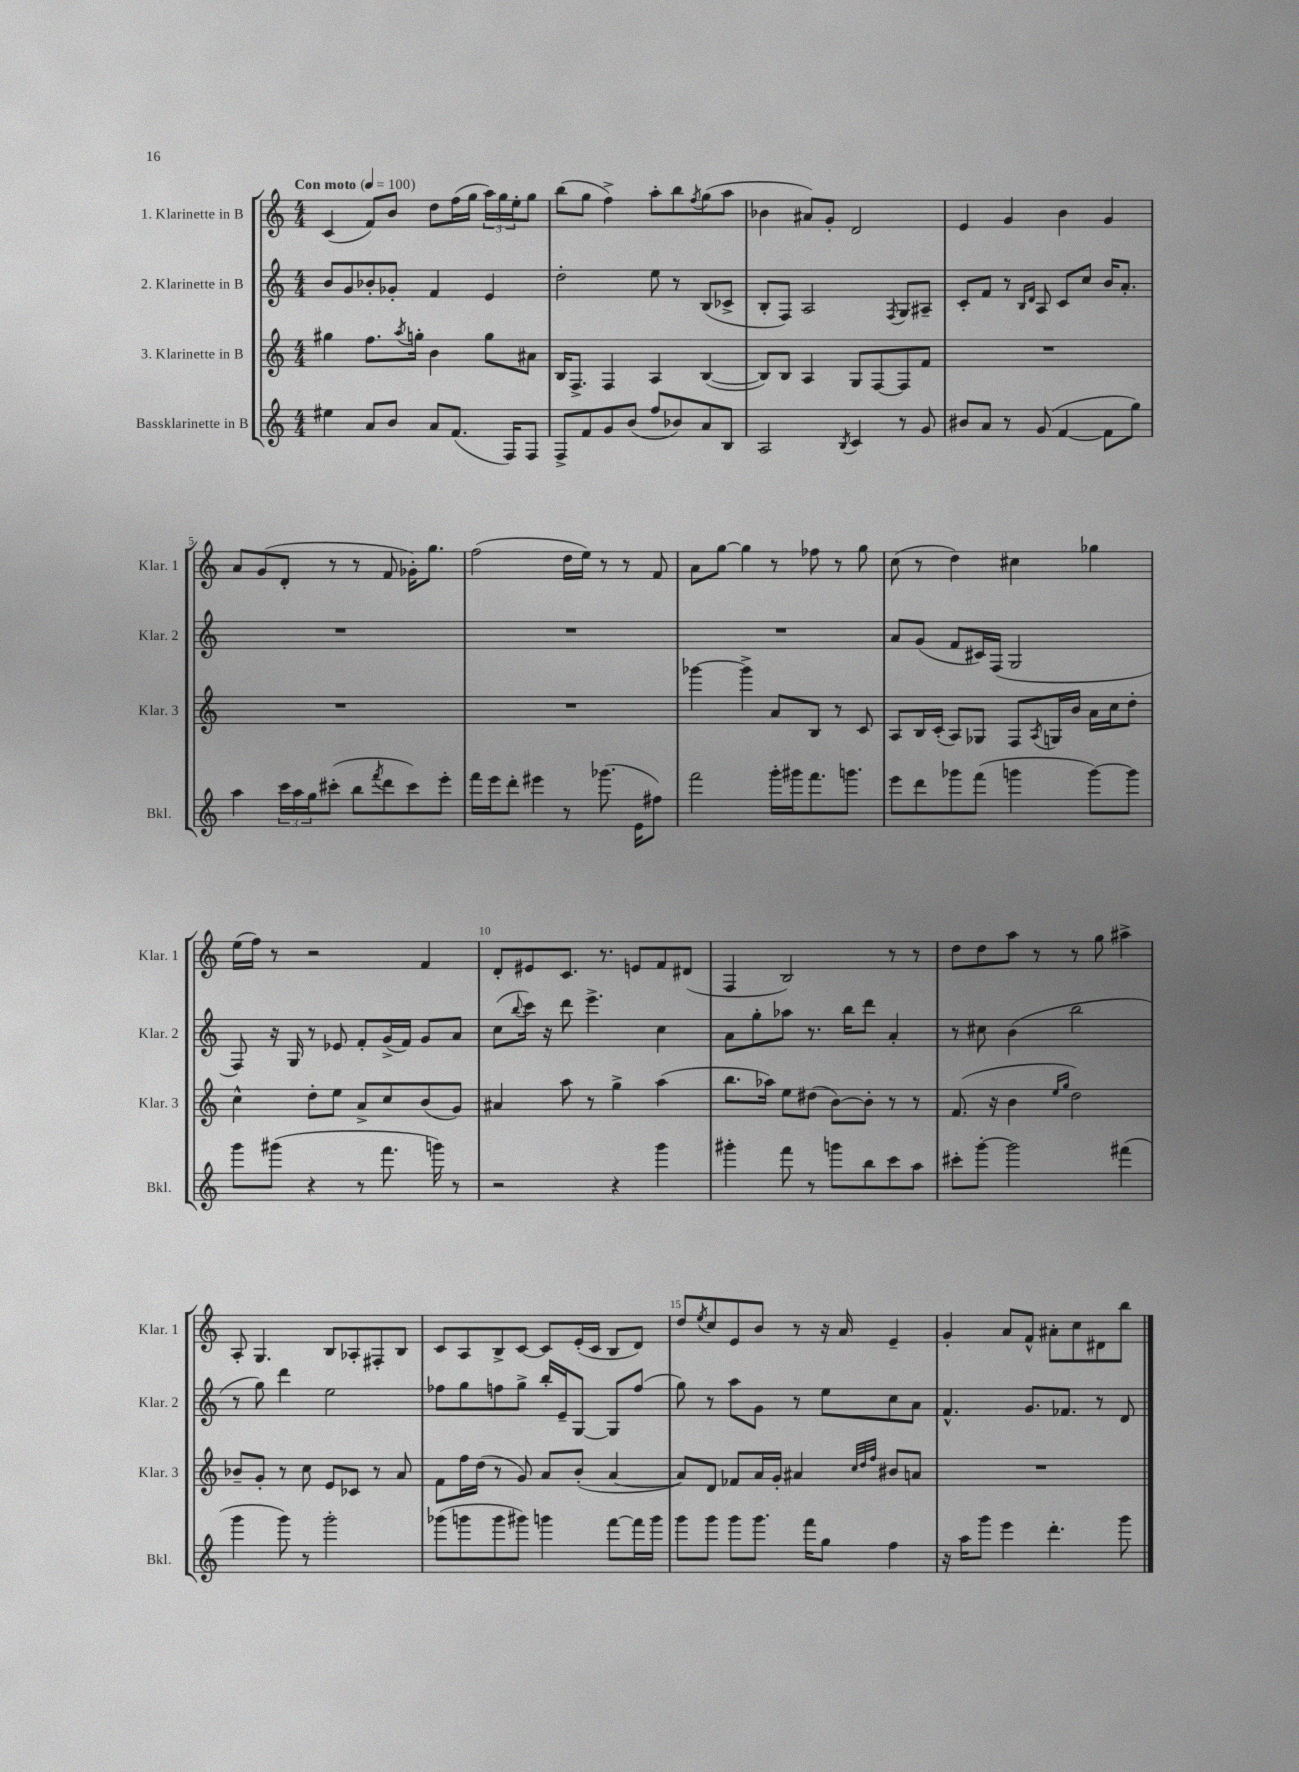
<<
\new StaffGroup <<
\new Staff = "s0" \with { instrumentName = "1. Klarinette in B" shortInstrumentName = "Klar. 1" } {
    \clef treble \key c \major \numericTimeSignature \time 4/4 \tempo "Con moto" 4 = 100
    c'4( f'8) b'8 d''8 f''16( g''16 \tuplet 3/2 { a''16) g''16 e''16-. } g''8 |
    b''8( g''8 f''4->) a''8-. b''8 \acciaccatura { f''8 } g''8( a''8 |
    bes'4 ais'8) g'8-. d'2 |
    e'4 g'4 b'4 g'4 |
    a'8 g'8( d'8-. r8 r8 f'8 ges'16-.) g''8. |
    f''2( d''16 e''16) r8 r8 f'8 |
    a'8 g''8~ g''4 r8 fes''8 r8 g''8 |
    c''8( r8 d''4) cis''4 ges''4 |
    e''16( f''16) r8 r2 f'4 |
    d'8-. eis'8 c'8. r8. e'8 f'8 dis'8( |
    f4 b2) r8 r8 |
    d''8 d''8 a''8 r8 r8 g''8 ais''4-> |
    a8-. g4. b8 aes8-. fis8-. b8 |
    c'8 a8 b8-> c'8~ c'8 e'16-.( c'16 b8 d'8) |
    d''8 \acciaccatura { e''8 } c''8 e'8 b'8 r8 r16 a'16 e'4-- |
    g'4-. a'8 f'8-^ ais'8-. c''8 dis'8 b''8 \bar "|." |
}
\new Staff = "s1" \with { instrumentName = "2. Klarinette in B" shortInstrumentName = "Klar. 2" } {
    \clef treble \key c \major \numericTimeSignature \time 4/4
    b'8 g'8 bes'8-. ges'8-. f'4 e'4 |
    d''2-. e''8 r8 b8( ces'8-> |
    b8-. f8) a2 \acciaccatura { f8 } g8 ais8-- |
    c'8-. f'8 r8 \grace { b16 d'16 } a8 c'8 c''8 b'16 a'8.-. |
    R1 |
    R1 |
    R1 |
    a'8 g'8( f'8 cis'16) f16( g2 |
    f8) r16 g16 r8 ees'8 f'8-. g'16->( f'16) g'8 a'8 |
    c''8( \appoggiatura { b''8 } c'''16) r16 d'''8 e'''4.-> c''4 |
    a'8 g''8-. aes''8 r8. b''16 d'''8 a'4-. |
    r8 cis''8 b'4( b''2 |
    r8 g''8) d'''4 e''2 |
    fes''8 g''8 f''8 g''8-> b''16-. e'16-- g8~ g8 f''8( |
    g''8) r8 a''8 g'8 r8 e''8 c''8 a'8 |
    f'4.-^ g'8. fes'8. r8 d'8 \bar "|." |
}
\new Staff = "s2" \with { instrumentName = "3. Klarinette in B" shortInstrumentName = "Klar. 3" } {
    \clef treble \key c \major \numericTimeSignature \time 4/4
    gis''4 f''8. \acciaccatura { a''8 } g''16-. b'4 g''8 ais'8 |
    b16 f8.-> f4 a4 b4~( |
    b8) b8 a4 g8 f8~ f8 f'8 |
    R1 |
    R1 |
    R1 |
    ges'''4~ ges'''4-> a'8 b8 r8 c'8 |
    a8 b16 c'16-.( a8) ges8 f8 \acciaccatura { a8 } g16 b'16 a'16 c''16 d''8-. |
    c''4-^ d''8-. e''8 a'8-> c''8 b'8( g'8) |
    ais'4 a''8 r8 g''4-> a''4( |
    b''8. aes''16) e''8 dis''8( b'8~) b'8-. r8 r8 |
    f'8.( r16 b'4 \grace { e''16 g''16 } d''2) |
    bes'8-- g'8-. r8 c''8 e'8 ces'8 r8 a'8 |
    f'8 f''16 d''16( r8 g'8) a'8 b'8-.( a'4~ |
    a'8) d'8 fes'8 a'16 g'16-. ais'4 \grace { c''32 d''32 f''32 } bis'8 a'8 |
    R1 \bar "|." |
}
\new Staff = "s3" \with { instrumentName = "Bassklarinette in B" shortInstrumentName = "Bkl." } {
    \clef treble \key c \major \numericTimeSignature \time 4/4
    eis''4 a'8 b'8 a'8 f'8.( f16) f8 |
    f8-> f'8 g'8 b'8( f''8 bes'8) a'8 b8 |
    a2 \acciaccatura { b8 } c'4 r8 g'8 |
    bis'8 a'8 r8 g'8( f'4~ f'8 g''8) |
    a''4 \tuplet 3/2 { c'''16 a''16 g''16 } cis'''8-.( b''8 \acciaccatura { f'''8 } d'''8 cis'''8) e'''8-. |
    f'''16 e'''16 d'''8-. eis'''4 r8 ges'''8.( e'16 fis''8) |
    f'''2 g'''16-. gis'''16 f'''8. g'''8. |
    e'''8 d'''8 ges'''8 f'''8( g'''4 g'''8~) g'''8 |
    g'''8 gis'''8( r4 r8 f'''8. g'''16) r8 |
    r2 r4 g'''4 |
    gis'''4-. f'''8 r8 g'''8 b''8 c'''8 a''8 |
    cis'''8-. g'''8~-. g'''2 fis'''4( |
    g'''4 g'''8) r8 g'''2-. |
    ges'''8( g'''8 g'''8 gis'''8) g'''4 f'''8~ f'''16 g'''16 |
    g'''8 g'''8 g'''8 g'''8. f'''16 g''8 f''4 |
    r16 a''16 g'''8 e'''4 d'''4.-. g'''8 \bar "|." |
}
>>
>>
\layout { \context { \Score \override BarNumber.break-visibility = ##(#f #t #t) barNumberVisibility = #(every-nth-bar-number-visible 5) } }
